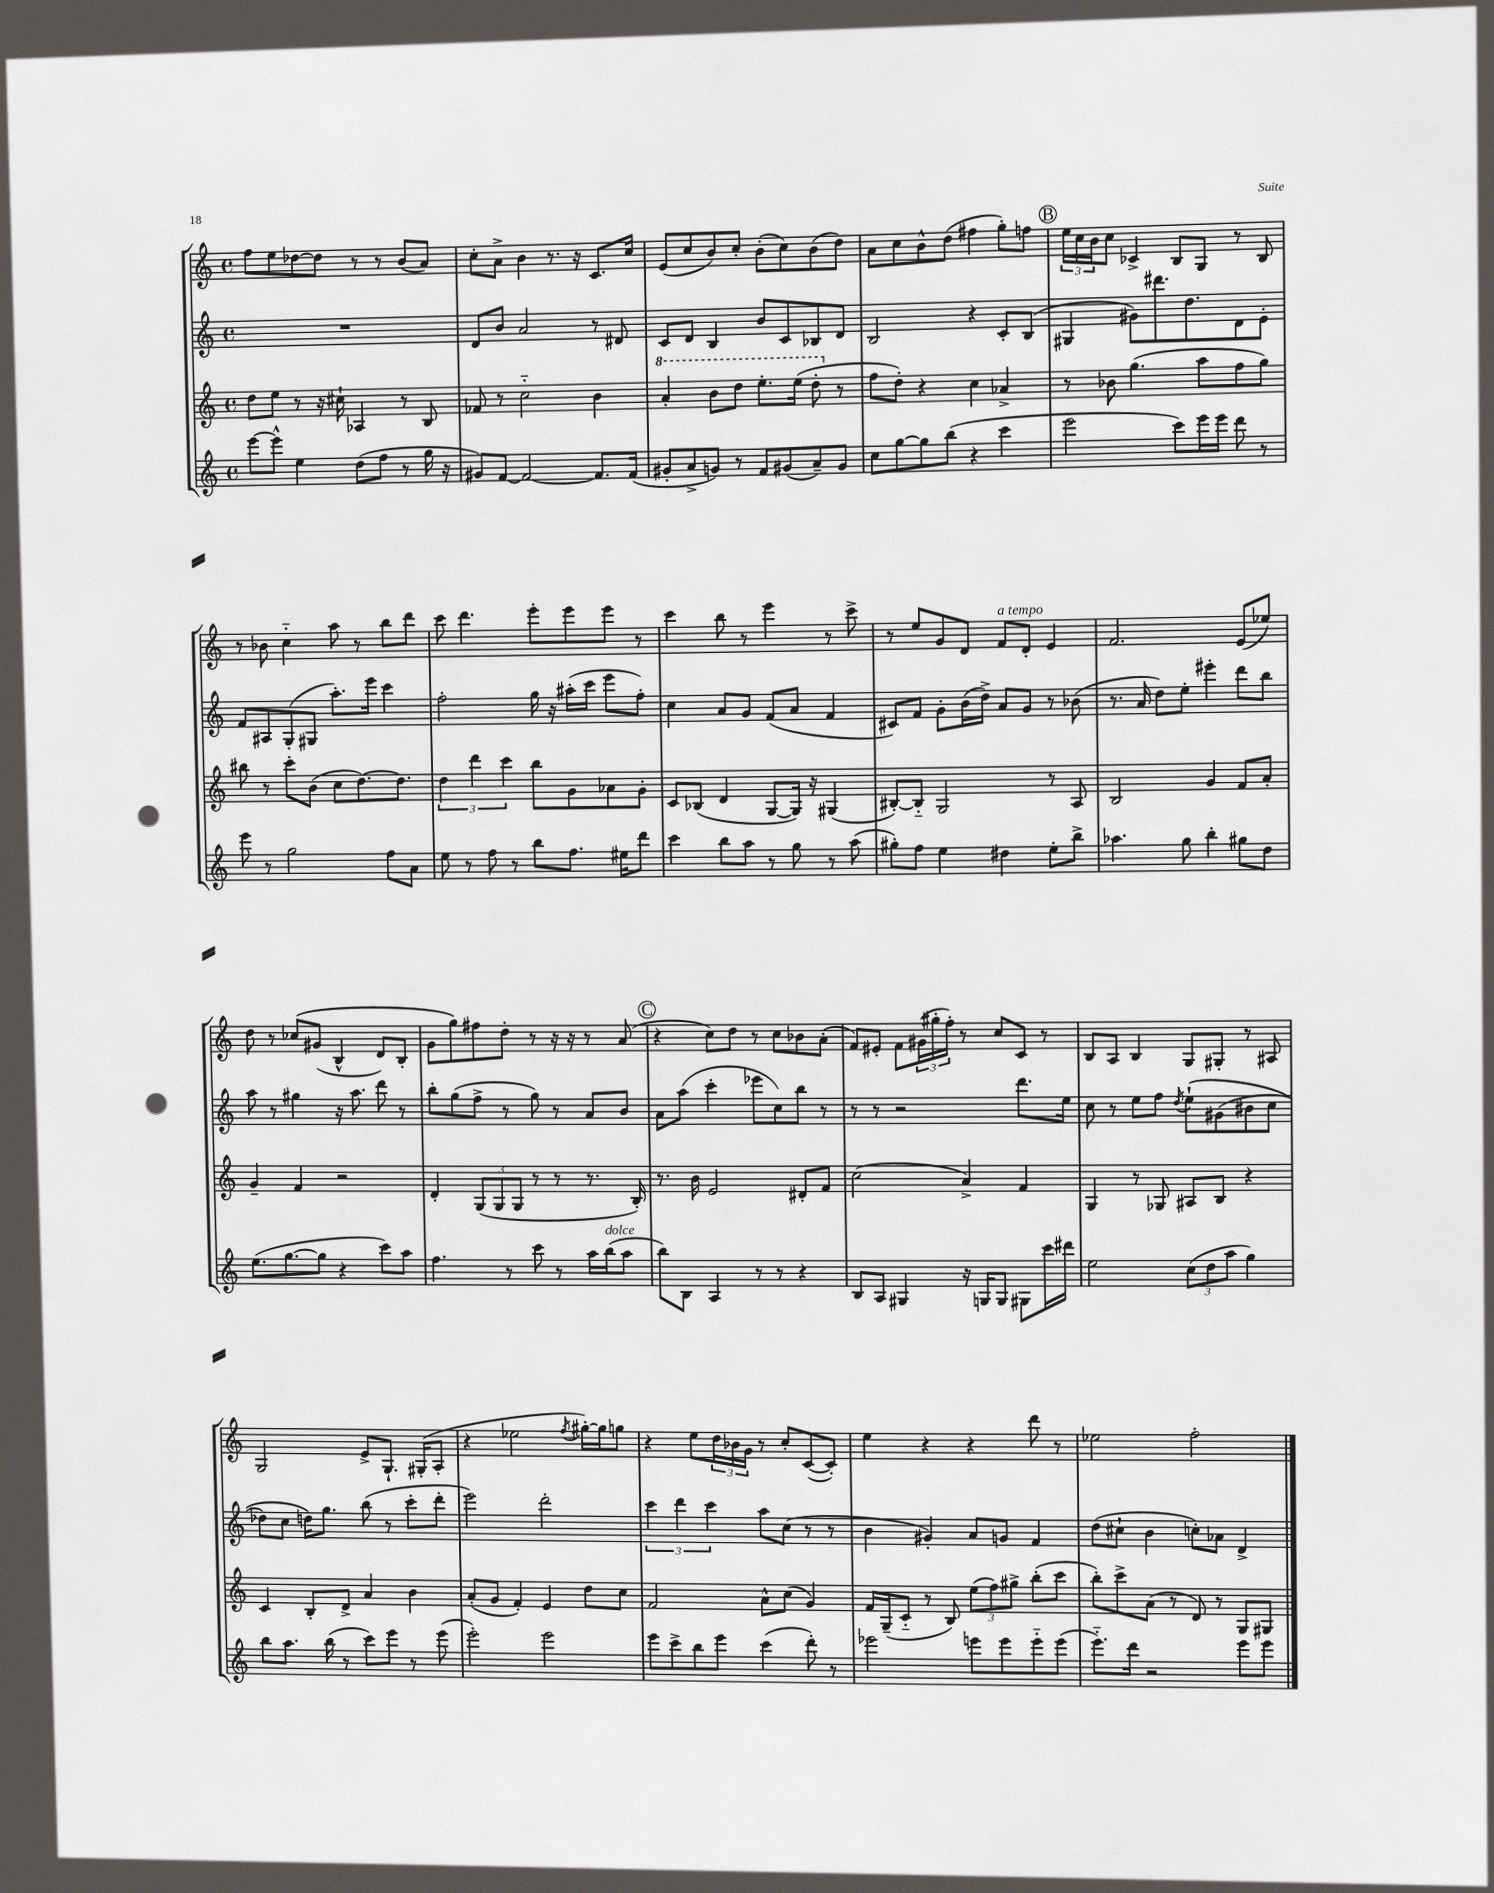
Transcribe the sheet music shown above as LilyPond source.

<<
\new StaffGroup <<
\new Staff = "s0" {
    \clef treble \key c \major \defaultTimeSignature \time 4/4
    f''8 e''8 des''8~ des''8 r8 r8 b'8( a'8) |
    c''8-. a'8-> b'4 r8. r16 c'8. c''16 |
    e'8( c''8 b'8) c''8-. b'8-.( c''8) b'8( d''8) |
    a'8 c''8 b'8-^ d''8( fis''4 g''8-.) f''8 |
    \mark \markup { \circle "B" } \tuplet 3/2 { e''16 c''16 b'16 } c''8 ces'4-> b8 g8 r8 b8 |
    r8 bes'8 c''4-_ a''8 r8 b''8 d'''8 |
    c'''8 d'''4. e'''8-. e'''8 e'''8 r8 |
    c'''4 b''8 r8 e'''4 r8 c'''8-> |
    r8 e''8 g'8 d'8 f'8^\markup { \italic "a tempo" } d'8-. e'4 |
    f'2. e'8( ees''8) |
    d''8 r8 ces''8\( gis'8( b4-^ d'8) b8-. |
    g'8 g''8\) fis''8 d''8-. r8 r16 r16 r8 a'8( |
    \mark \markup { \circle "C" } r4 c''8) d''8 r8 c''8 bes'8 a'8-.( |
    f'8) eis'8-. f'8 \tuplet 3/2 { gis'16( gis''16-. f''16-.) } r8 c''8 c'8 r8 |
    b8 a8 b4 g8 gis8-. r8 ais8 |
    g2 e'8-> g8.-! gis16-.( a8-. |
    r4 ees''2 \acciaccatura { f''8 } gis''16~-.) gis''16 g''8 |
    r4 e''8 \tuplet 3/2 { d''16 bes'16 g'16 } r8 c''8-. c'8~( c'8-.) |
    e''4 r4 r4 d'''8 r8 |
    ees''2 f''2-. \bar "|." |
}
\new Staff = "s1" {
    \clef treble \key c \major \defaultTimeSignature \time 4/4
    R1 |
    d'8 b'8 a'2 r8 dis'8 |
    c'8 d'8 b4 b'8 c'8 bes8 d'8 |
    b2 r4 c'8-. b8( |
    \mark \markup { \circle "B" } gis4 gis'8) dis'''8. d''8. d'8 e'8-. |
    f'8 ais8 g8-.( gis8 a''8.-.) e'''16 c'''4 |
    f''2-. g''16 r16 ais''16-.( c'''16 e'''8 f''8-.) |
    c''4 a'8 g'8 f'8( a'8 f'4 |
    cis'8) f'8 g'8-. b'16( d''16->) a'8 g'8 r8 bes'8( |
    r8. a'16 d''8) e''8-. eis'''4-. d'''8 b''8 |
    a''8 r8 gis''4 r16 a''8. d'''8 r8 |
    b''8-. g''8( f''8-> r8 g''8) r8 a'8 b'8 |
    \mark \markup { \circle "C" } a'8 a''8( c'''4-. ees'''8 c''8) b''8 r8 |
    r8 r8 r2 d'''8. e''16 |
    c''8 r8 e''8 f''8 \acciaccatura { d''8 } e''8-!\( gis'8( bis'8 c''8 |
    des''8) c''8 d''16\) g''8. b''8( r8 c'''8-. d'''8-. |
    e'''2) d'''2-. |
    \tuplet 3/2 { c'''4 d'''4 c'''4 } a''8 c''8( r8 r8 |
    b'4 gis'4-.) a'8 g'8 f'4 |
    d''8( cis''8-! b'4 c''8-.) aes'8 d'4-> \bar "|." |
}
\new Staff = "s2" {
    \clef treble \key c \major \defaultTimeSignature \time 4/4
    d''8 e''8 r8 r16 cis''16-! aes4 r8 b8 |
    fes'8 r8 c''2-_ b'4 |
    \ottava #1 a''4-. b''8 d'''8 e'''8.-. e'''16( d'''8-. \ottava #0 r8 |
    f''8 d''8-.) r4 c''4 aes'4-> |
    \mark \markup { \circle "B" } r8 bes'8 g''4.( a''8 f''8 g''8) |
    bis''8 r8 c'''8-. b'8( c''8 d''8.~) d''8. |
    \tuplet 3/2 { d''4 d'''4 c'''4 } b''8 g'8 aes'8 g'8-. |
    c'8 bes8( d'4 g8~ g16) r16 gis4( |
    bis8~-.) bis8-_ g2 r8 a8 |
    b2 g'4 f'8 a'8-. |
    g'4-- f'4 r2 |
    d'4-. \tuplet 3/2 { g8( g8 g8 } r8 r8 r8. b16-.) |
    \mark \markup { \circle "C" } r8. b'16 e'2 dis'8-. f'8 |
    c''2( a'4->) f'4 |
    g4 r8 ges8 ais8 b8 r4 |
    c'4 b8-. d'8-> a'4 b'4 |
    a'8-.( g'8 f'4-.) e'4 d''8 c''8 |
    f'2 a'8-^ c''8( g'4) |
    f'16 g16--( c'8-_ r8 b8) \tuplet 3/2 { e''8( f''8) gis''8-> } b''8-.( c'''8 |
    b''8-.) c'''8-> a'8( r8 d'8) r8 g8 gis8 \bar "|." |
}
\new Staff = "s3" {
    \clef treble \key c \major \defaultTimeSignature \time 4/4
    e'''8~ e'''8-^ e''4 d''8( f''8 r8 g''16 r16 |
    gis'8) f'8~ f'2~ f'8. f'16( |
    gis'8-. a'8-> g'8) r8 f'8 gis'8( a'8--) gis'8 |
    c''8 g''8~ g''8 b''8( r4 c'''4 |
    \mark \markup { \circle "B" } e'''2 c'''8) e'''16 e'''16 d'''8 r8 |
    e'''8 r8 g''2 f''8 a'8 |
    e''8 r8 f''8 r8 b''8 f''8. eis''16 d'''8 |
    c'''4 b''8 a''8 r8 g''8 r8 a''8( |
    gis''8-.) f''8 e''4 dis''4 e''8-. b''8-> |
    aes''4. g''8 b''4-. gis''8 d''8 |
    e''8.( g''8.~ g''8 r4 c'''8) a''8 |
    f''4. r8 c'''8 r8 a''16 b''16^\markup { \italic "dolce" }( a''8 |
    \mark \markup { \circle "C" } b''8) b8 a4 r8 r8 r4 |
    b8 a8 gis4 r16 g16 g8 gis8 c'''16 dis'''16 |
    e''2 \tuplet 3/2 { c''8( d''8 a''8 } g''4) |
    b''8 a''8. b''16( r8 c'''8) e'''8 r8 e'''8( |
    e'''2-.) e'''2 |
    e'''8 c'''8-> b''8 e'''8 c'''4( d'''8-.) r8 |
    ees'''2 e'''8 e'''8 e'''8-_ e'''8( |
    e'''8.-_) d'''16 r2 e'''8 e'''8 \bar "|." |
}
>>
>>
\layout { \context { \Score \remove "Bar_number_engraver" } }
